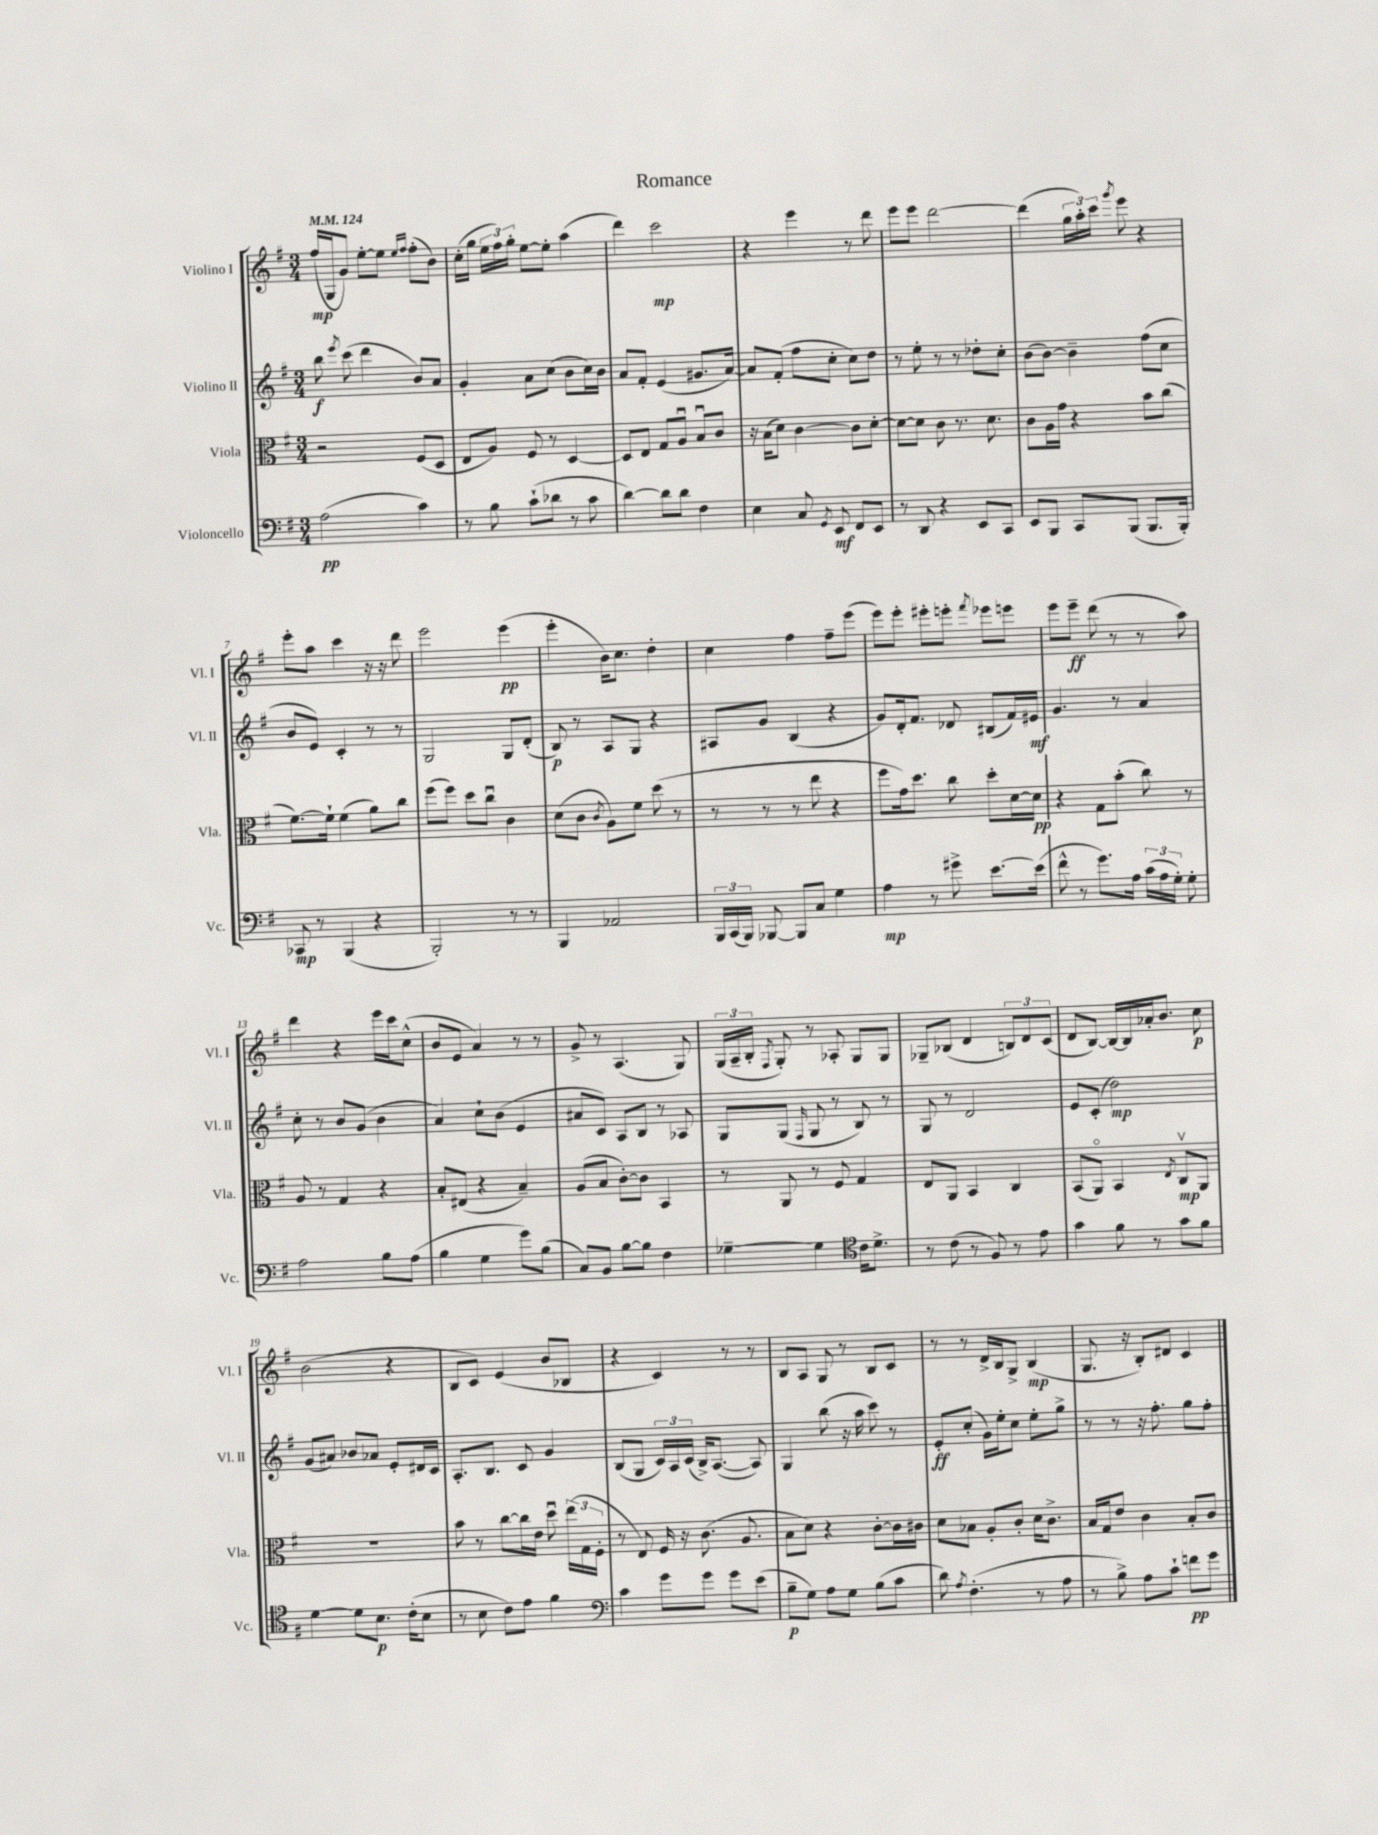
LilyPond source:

\header { title = "Romance" }
<<
\new StaffGroup <<
\new Staff = "s0" \with { instrumentName = "Violino I" shortInstrumentName = "Vl. I" } {
    \clef treble \key g \major \numericTimeSignature \time 3/4 \tempo 4 = 124
    \autoBeamOff fis''16[\mp( g16 g'8]) e''8[~-. e''8] \grace { e''16[ fis''16] } fis''8[-.( b'8]) |
    c''16[-.( g''16] \tuplet 3/2 { e''16[ fis''16) g''16]-. } e''8[~ e''8]-. a''4( |
    d'''4) c'''2\mp |
    r4 e'''4 r8 d'''8 |
    e'''8[ e'''8] d'''2~ |
    d'''4( \tuplet 3/2 { g''16[ a''16-.) c'''16] } \acciaccatura { g'''8 } e'''8 r4 |
    e'''8[-. a''8] c'''4 r16 r16 d'''8 |
    e'''2 e'''4\pp( |
    e'''4-. b'16[) c''8.] d''4-. |
    c''4 fis''4 fis''8[-- e'''8]( |
    e'''8[) e'''8]-. eis'''8[-. e'''8]-. \acciaccatura { fis'''8 } ees'''8[ e'''8] |
    e'''8[ e'''8]--\ff d'''8( r8 r8 a''8) |
    d'''4 r4 e'''16[ c'''16 c''8]-^( |
    b'8[ e'8] a'4) r8 r8 |
    g'8-> r8 a4.( g8) |
    \tuplet 3/2 { g16[( a16-- b16]-. } \acciaccatura { fis8 } g8-.) r8 aes8-. g8[ g8] |
    ges8[-- bes8]( d'4 \tuplet 3/2 { b8[) d'8 c'8]( } |
    d'8[ b8]~) b16[~ b16 aes'16-. b'8.] c''8\p |
    b'2( r4 |
    b8[ c'8]) e'4( b'8[ bes8] |
    r4 c'4) r8 r8 |
    b8[ a8] g8 r8 b8[ c'8] |
    r8 r8 d'16[-> b16 g8]-> b4\mp( |
    g8. r16 b8[-.) dis'8] c'4 \bar "|." |
}
\new Staff = "s1" \with { instrumentName = "Violino II" shortInstrumentName = "Vl. II" } {
    \clef treble \key g \major \numericTimeSignature \time 3/4
    \autoBeamOff b''8\f \acciaccatura { e'''8 } c'''8( d'''4 b'8[) a'8] |
    g'4-. a'8[ c''8]( b'8[ c''16) b'16] |
    a'8[ fis'8]-. e'4( gis'8.[ a'16]~) |
    a'8[ fis'8]-.( fis''8[ c''8]-. c''8[) d''8] |
    r8 e''8-. r8 r8 des''8[-. c''8]-. |
    b'8[( b'8]~) b'4-- fis''8[( c''8] |
    b'8[ e'8]) c'4-. r8 r8 |
    g2 g8[ d'8]-.( |
    b8\p) r8 a8[ g8] r4 |
    ais8[ g'8] b4( r4 |
    g'8[) d'16-. fis'8.] des'8 bis8[( fis'16) eis'16]\mf |
    g'4. r8 a'4 |
    c''8-. r8 b'8[ g'8]( b'4 |
    a'4) c''8[-! b'8]( e'4 |
    ais'8[ c'8]) a8[ b8] r8 aes8 |
    g8[ g8]( \grace { fis16 } g8 r8 b8) r8 |
    g8 r8 d'2 |
    e'8[ c'8]-.( d''2\mp) |
    g'8[( ais'8]) bes'8[ aes'8] e'8[-. dis'16 c'16] |
    a8.[-. b8.] c'8 g'4 |
    b8[( g8] \tuplet 3/2 { c'16[) a16 c'16]( } b16[->) a8.]~( a8) |
    g4 b''8( r16 a''16 c'''8) r8 |
    e'8[-.\ff c''8]-.( g'16[) e''16-. c''8] e''8[-. g''8]-> |
    r8 r8 r16 fis''8.-. g''8[ fis''8]-. \bar "|." |
}
\new Staff = "s2" \with { instrumentName = "Viola" shortInstrumentName = "Vla." } {
    \clef alto \key g \major \numericTimeSignature \time 3/4
    \autoBeamOff r2 fis8[( d8] |
    e8[ a8]) fis8 r8 d4~ |
    d8[ e8] g8[ a8]\downbow b8[\downbow c'8] |
    r16 b16[( d'8]) c'4~ c'8[ d'8]~-. |
    d'8[~ d'8] c'8 r8. d'8. |
    c'8[ a16 g'16] r4 b'8[ c''8]( |
    fis'8.[~) fis'16]-! fis'4( a'8[) c''8] |
    fis''8[( fis''8]) d''8[ c''8]\downbow c'4 |
    d'8[( c'8] \acciaccatura { c'8 } a8[) fis'8] d''8( r8 |
    r8 r8 r8 e''8 r4 |
    fis''8[ g'16) d''8.] c''8 d''8[-. d'16~ d'16]\pp |
    r4 g8[ b'8]-.( c''8) r8 |
    a8 r8 g4 r4 |
    b8[-. eis8]( r4 b4--) |
    a8[( b8] c'8[~-.) c'8] b,4 |
    r8 a,8 r8 fis8 g4 |
    e8[ a,8] b,4 c4 |
    b,8[( a,8]\flageolet) b,4 \acciaccatura { e8 } c8[\upbow\mp a,8] |
    R2. |
    b'8 r8 c''8[~ c''16 e'16] d''8\downbow \tuplet 3/2 { e''16[( g16 fis16]-. } |
    r8 e8) fis16 r16 c'8.( a8. |
    b8[ d'8]) r4 c'8[~-. c'16 cis'16] |
    d'8[ bes8] a8[-. c'8]-. d'16[ c'8.]-> |
    b16[ g16 e'8] c'4 b8[-. c'8] \bar "|." |
}
\new Staff = "s3" \with { instrumentName = "Violoncello" shortInstrumentName = "Vc." } {
    \clef bass \key g \major \numericTimeSignature \time 3/4
    \autoBeamOff a2\pp( c'4) |
    r8 b8 c'8[-!( des'8] r8 c'8 |
    d'4~) d'8[ d'8] fis4 |
    e4 c8 \acciaccatura { g,8 } e,8\mf fis,8[ e,8] |
    r8 d,8 r4 e,8[ c,8] |
    e,8[ b,,8] c,8[ b,,8]( b,,8.[ b,,16]-.) |
    ces,8\mp r8 b,,4( r4 |
    b,,2-.) r8 r8 |
    b,,4 aes,2 |
    \tuplet 3/2 { b,,16[ c,16( b,,16]) } bes,,8~ bes,,8[ c8] g4 |
    a4\mp r8 gis'8-> e'8.[~ e'16]( |
    fis'8-^ r8 g'8.[) a16] \tuplet 3/2 { c'16[( a16 g16]-.) } g8-. |
    a2 b8[ a8]( |
    b4 g4 g'8[) b8]( |
    c8[) b,8] b8[~ b8] fis4 |
    ges4~-- ges4 \clef tenor c'16[ d'8.]-> |
    r8 c'8( r8 fis8) r8 e'8 |
    g'4 fis'8 r8 g'8[ fis'8] |
    d'4~ d'8[ b8.]\p c'16[-.( b8] |
    r8 b8 c'8[) e'8] fis'4 |
    \clef bass c'4 g'8[ g'8] g'8[ e'8]( |
    b8[--\p g8]) a8[ g8] b8[( c'8] |
    d'8) \acciaccatura { a8 } fis4.-.( r8 a8 |
    r8 b8->) a8[ c'8]-! f'8[\pp g'8] \bar "|." |
}
>>
>>
